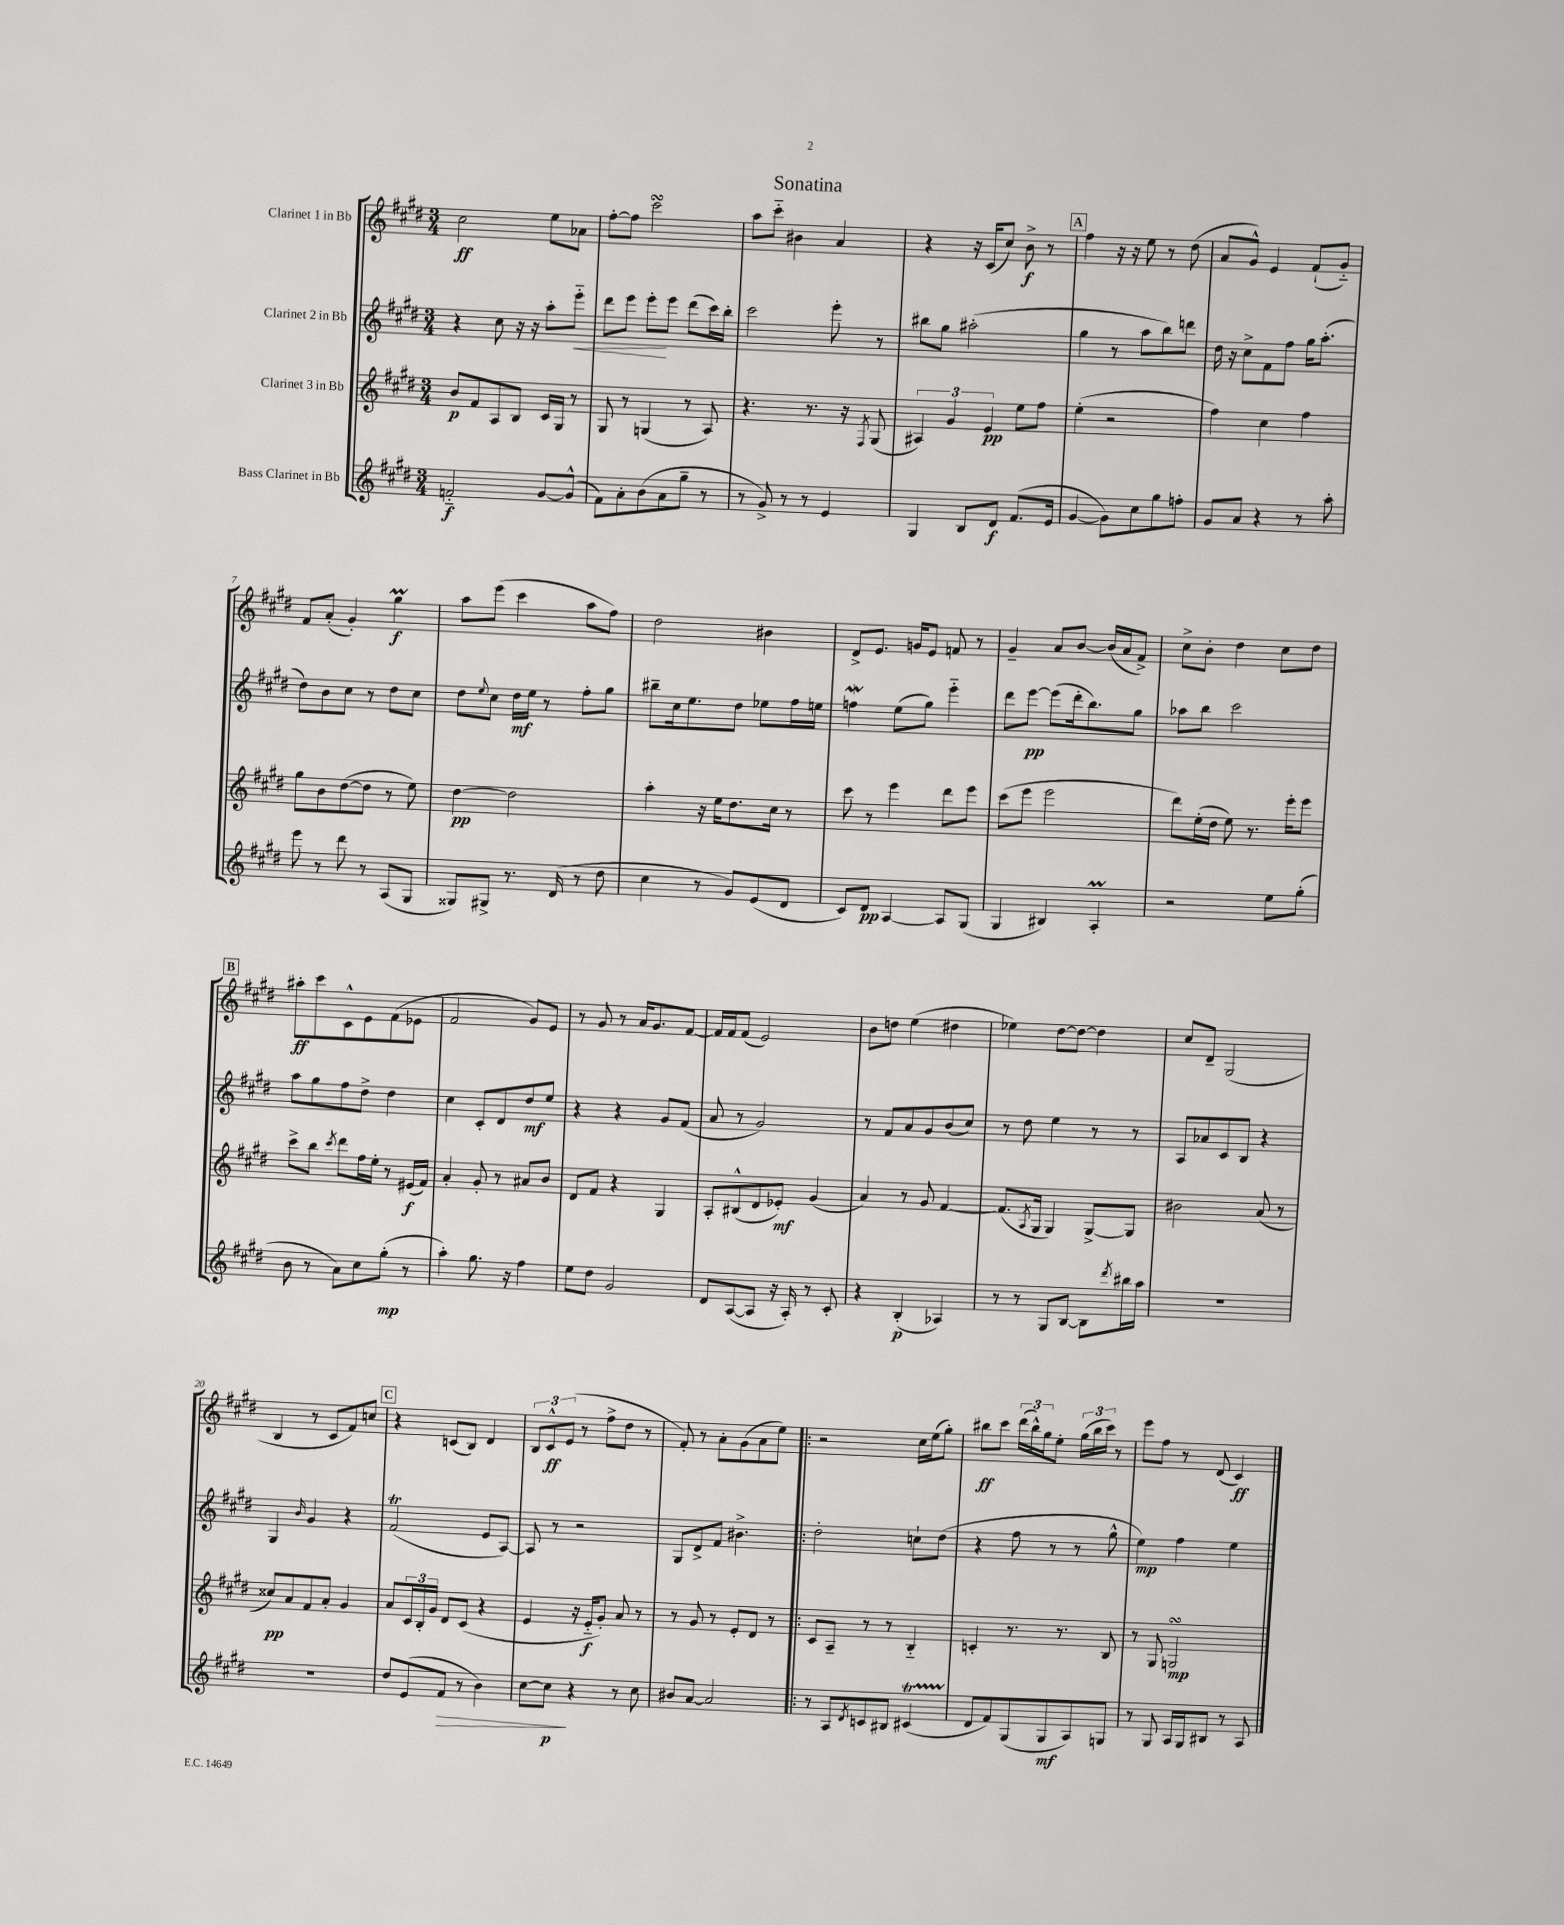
\header { title = "Sonatina" }
<<
\new StaffGroup <<
\new Staff = "s0" \with { instrumentName = "Clarinet 1 in Bb" } {
    \clef treble \key e \major \numericTimeSignature \time 3/4
    cis''2\ff e''8 aes'8 |
    fis''8~-. fis''8 cis'''2\turn |
    a''8 cis'''8-_ bis'4 a'4 |
    r4 r16 cis'16( cis''8) b'8->\f r8 |
    \mark \markup { \box "A" } fis''4 r16 r16 e''8 r8 dis''8( |
    a'8 gis'8-^) e'4 fis'8-!( gis'8-_) |
    fis'8 a'8-.( gis'4-.) gis''4\prall\f |
    a''8 e'''8( cis'''4 a''8 fis''8) |
    dis''2 bis'4 |
    dis'8-> e'8. g'16 e'8 f'8 r8 |
    gis'4-- a'8 b'8~ b'16( a'16 fis'8->) |
    cis''8-> b'8-. dis''4 cis''8 dis''8 |
    \mark \markup { \box "B" } ais''8-.\ff cis'''8 cis'8-^ e'8 fis'8( ees'8 |
    fis'2 gis'8) e'8 |
    r8 gis'8 r8 a'16 gis'8. fis'8~ |
    fis'16 fis'16 fis'8( e'2) |
    b'8 d''8 e''4( dis''4 |
    ees''4) dis''8~ dis''8~ dis''4 |
    cis''8 dis'8-- gis2( |
    b4 r8 cis'8 fis'8) c''8 |
    \mark \markup { \box "C" } r4 c'8( b8) dis'4 |
    \tuplet 3/2 { b8 cis'8-^\ff e'8( } r8 fis''8-> dis''8 r8 |
    fis'8-.) r8 a'8-. gis'8( a'8 e''8) |
    \bar ".|:" r2 cis''16 e''16( gis''8-.) |
    bis''8\ff cis'''8 \tuplet 3/2 { dis'''16( bis''16-^) gis''16 } e''8-. \tuplet 3/2 { gis''16( bis''16 cis'''16) } r8 |
    e'''8 fis''8 r8 dis'8( cis'4\ff) \bar "|." |
}
\new Staff = "s1" \with { instrumentName = "Clarinet 2 in Bb" } {
    \clef treble \key e \major \numericTimeSignature \time 3/4
    r4 cis''8 r16 r16 a''8-. e'''8-_\< |
    dis'''8 e'''8 e'''8-.\! e'''8 dis'''8( cis'''16) b''16-. |
    cis'''2 e'''8-. r8 |
    bis''8 gis''8 ais''2-.( |
    \mark \markup { \box "A" } gis''4 r8 a''8 b''8) d'''8 |
    dis''16 r16 cis''8-> fis'8 fis''8 gis''16 a''8.-.( |
    dis''8) b'8 cis''8 r8 dis''8 cis''8 |
    dis''8 \appoggiatura { e''8 } cis''8 dis''16\mf e''16 r8 fis''8-. gis''8 |
    bis''8-- cis''16 e''8. dis''8 ees''8 fis''16 e''16 |
    f''4\mordent e''8( gis''8) e'''4-_ |
    dis'''8 e'''8~\pp e'''8( dis'''16-. b''8.) gis''8 |
    aes''8 b''8 cis'''2 |
    \mark \markup { \box "B" } a''8 gis''8 fis''8 dis''8-> dis''4 |
    cis''4 cis'8-. dis'8 dis''8\mf e''8 |
    r4 r4 gis'8 fis'8( |
    a'8 r8 gis'2) |
    r8 fis'8 a'8 gis'8 b'8( cis''8) |
    r8 dis''8 e''4 r8 r8 |
    a8 aes'8 cis'8 b8 r4 |
    gis4 \grace { b'16 } gis'4 r4 |
    \mark \markup { \box "C" } fis'2\trill( e'8 a8~) |
    a8 r8 r2 |
    gis8 dis'8-> fis'8 bis'4.-> |
    \bar ".|:" dis''2-. c''8-! dis''8( |
    r4 fis''8 r8 r8 gis''8-^ |
    e''4\mp) fis''4 e''4 \bar "|." |
}
\new Staff = "s2" \with { instrumentName = "Clarinet 3 in Bb" } {
    \clef treble \key e \major \numericTimeSignature \time 3/4
    b'8\p fis'8 a8 b8 cis'16 gis16 r8 |
    gis8 r8 g4( r8 a8) |
    r4. r8. r16 \acciaccatura { fis8 } gis8( |
    \tuplet 3/2 { ais4) gis'4 e'4\pp } e''8 fis''8 |
    \mark \markup { \box "A" } e''4-.( r2 |
    fis''4) cis''4 fis''4 |
    gis''8 b'8 dis''8~( dis''8 r8 e''8) |
    dis''4~\pp dis''2 |
    a''4-. r16 e''16 dis''8. cis''16 r8 |
    cis'''8 r8 e'''4 dis'''8 e'''8 |
    cis'''8( e'''8 e'''2 |
    dis'''8) e''16-.( dis''16 e''8) r8. e'''16-. e'''8 |
    \mark \markup { \box "B" } cis'''8-> b''8 \acciaccatura { cis'''8 } dis'''8 fis''16 e''16-. r8 eis'16\f( fis'16) |
    a'4-. gis'8-. r8 ais'8 b'8 |
    dis'8 fis'8 r4 gis4 |
    a8-. bis8-^( dis'8 ees'8-.\mf) gis'4( |
    a'4) r8 gis'8 fis'4~ |
    fis'8.( \acciaccatura { a8 } gis16 gis4) gis8~-> gis8 |
    bis'2 a'8( r8 |
    cisis''8\pp) a'8 fis'8 a'8-. gis'4 |
    \mark \markup { \box "C" } a'8 \tuplet 3/2 { cis'16 b16-. gis'16 } dis'8 cis'8( r4 |
    e'4 r16 e'16-_\f gis'8-.) a'8 r8 |
    r8 gis'8 r8 e'8-. dis'8 r8 |
    \bar ".|:" cis'8 a8-- r8 r8 b4-_ |
    c'4-. r8. r8. b8 |
    r8 gis8 g2\turn\mp \bar "|." |
}
\new Staff = "s3" \with { instrumentName = "Bass Clarinet in Bb" } {
    \clef treble \key e \major \numericTimeSignature \time 3/4
    f'2-_\f gis'8~ gis'8-^( |
    fis'8) a'8-. b'8( a'8 gis''8-- r8 |
    r8 gis'8->) r8 r8 e'4 |
    gis4 b8 dis'8\f fis'8.( e'16 |
    \mark \markup { \box "A" } gis'4~ gis'8) cis''8 gis''8 f''8-. |
    gis'8 a'8 r4 r8 a''8-. |
    e'''8 r8 dis'''8 r8 a8( gis8 |
    gisis8) gis8-> r8. dis'16( r8 dis''8 |
    cis''4 r8 gis'8) e'8( dis'8 |
    cis'8) dis'8\pp a4~ a8 gis8( |
    gis4 bis4) a4-.\prall |
    r2 e''8 gis''8-.( |
    \mark \markup { \box "B" } b'8 r8 a'8) cis''8 gis''8-.\mp( r8 |
    a''4-.) gis''8. r16 fis''4 |
    e''8 dis''8 gis'2 |
    dis'8 a8~( a8 r16 a16-.) r8 cis'8-. |
    r4 b4-.\p( aes4) |
    r8 r8 gis8 b8~ b8 \acciaccatura { dis'''8 } bis''16 a''16 |
    R2. |
    R2. |
    \mark \markup { \box "C" } dis''8 e'8( fis'8\> r8 b'4) |
    cis''8~ cis''8\p\! r4 r8 cis''8 |
    bis'8 a'8~ a'2 |
    \bar ".|:" r8 a8 \acciaccatura { dis'8 } c'8 bis8 cis'4\startTrillSpan( |
    dis'8\stopTrillSpan fis'8) gis8( gis8\mf a8) g8 |
    r8 gis8 a16 gis16 bis8 r8 a8 \bar "|." |
}
>>
>>
